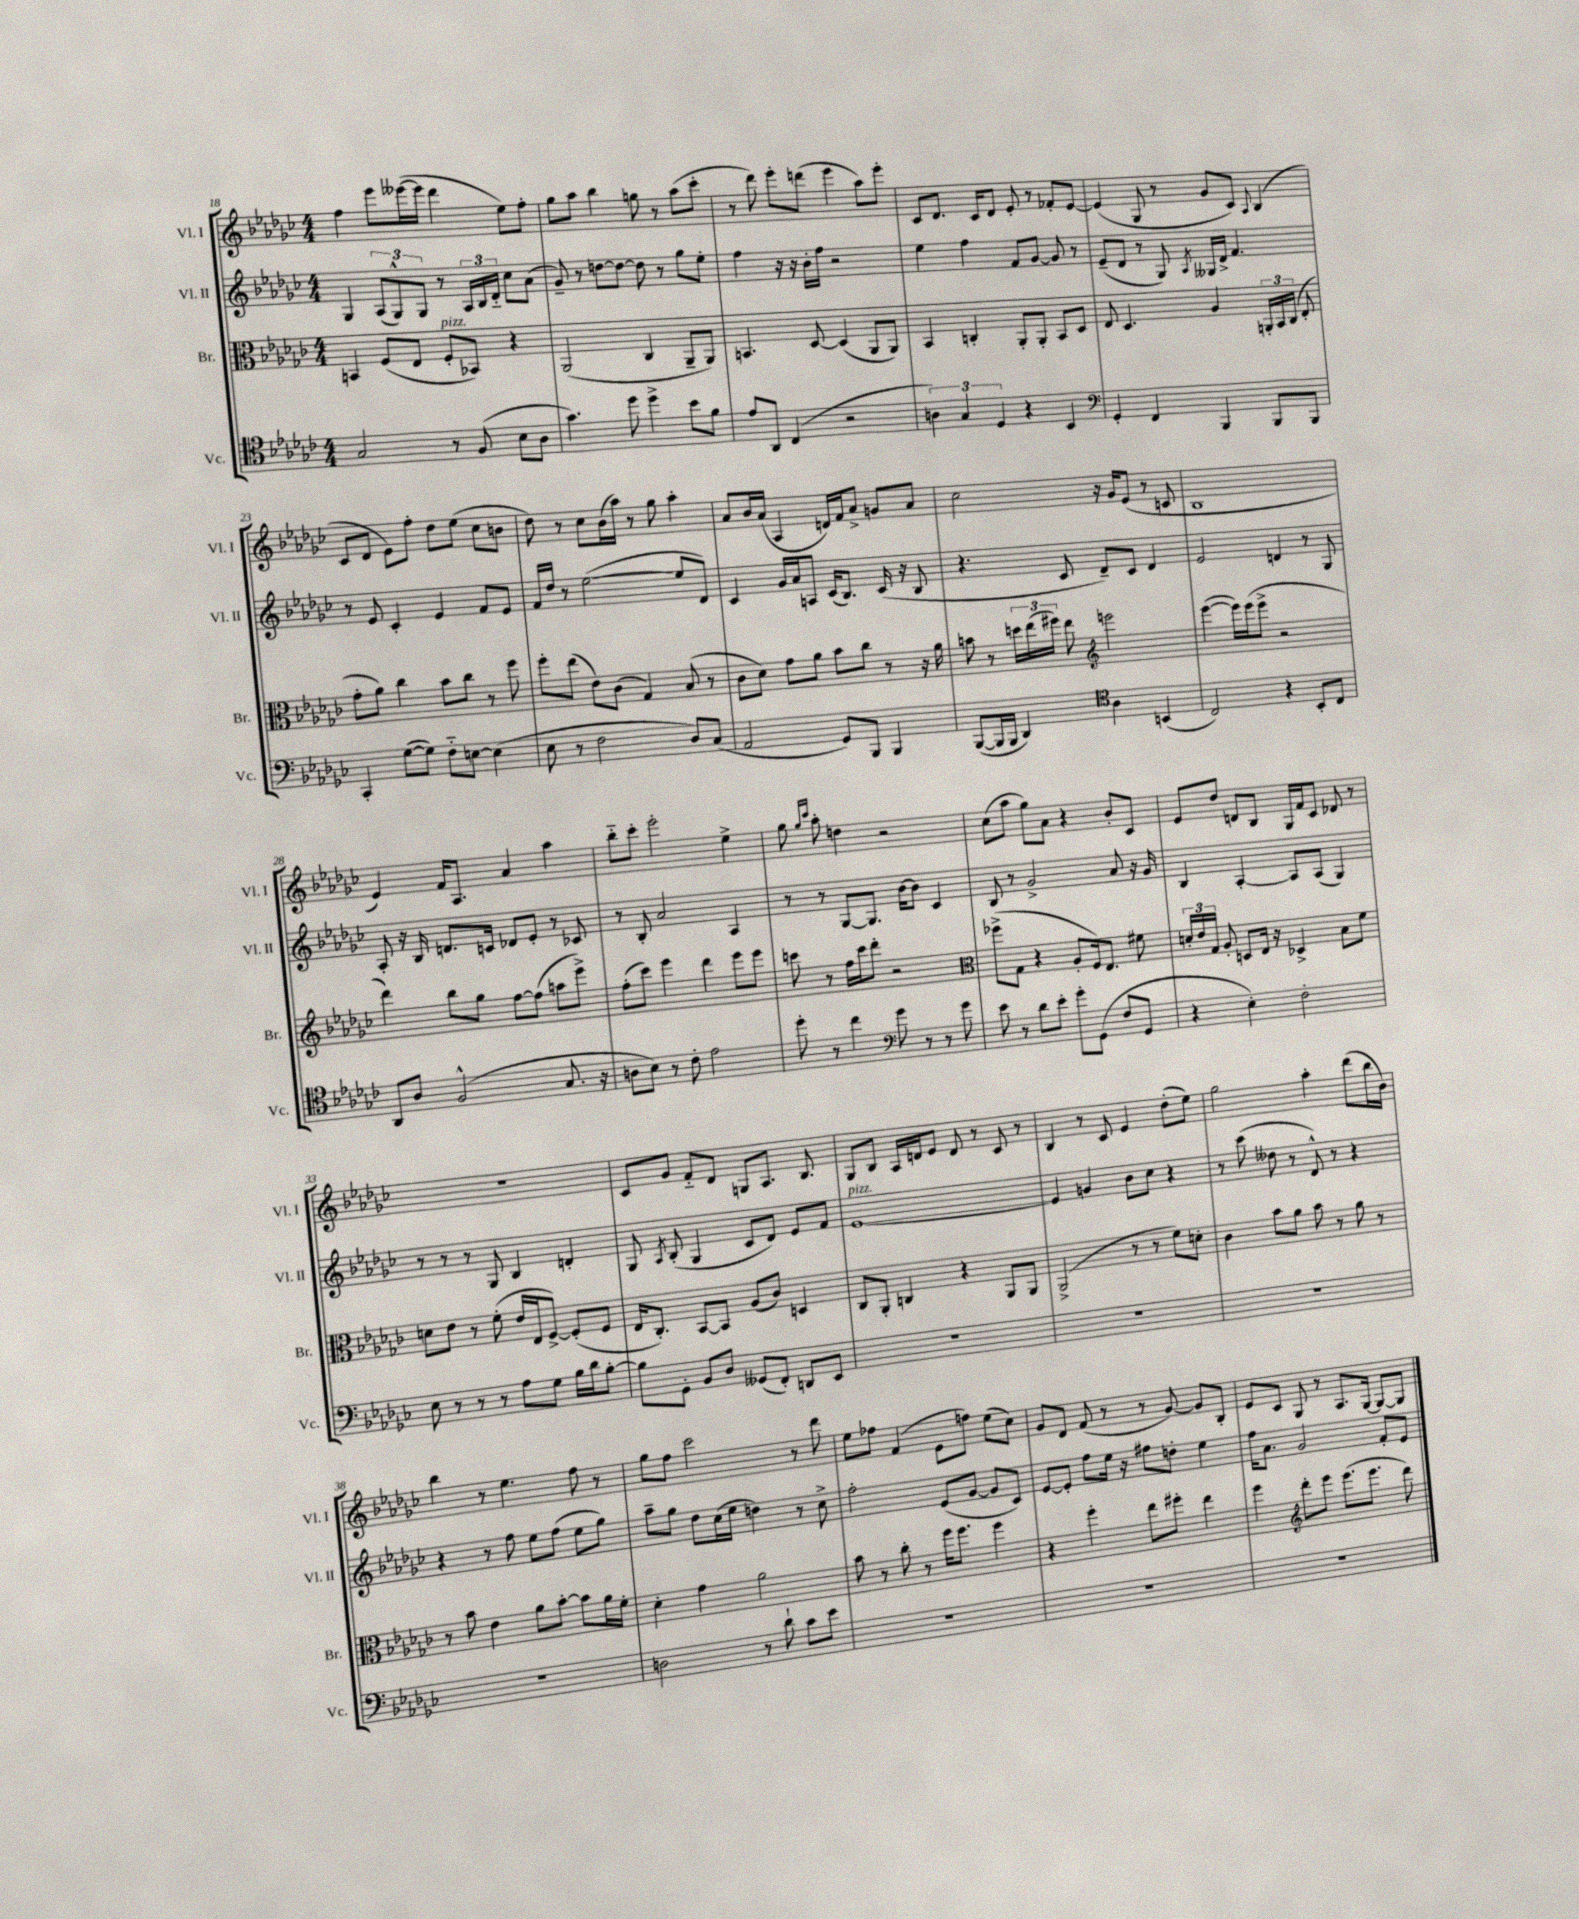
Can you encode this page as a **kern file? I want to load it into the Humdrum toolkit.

**kern	**kern	**kern	**kern
*staff4	*staff3	*staff2	*staff1
*clefC4	*clefC3	*clefG2	*clefG2
*k[b-e-a-d-g-c-]	*k[b-e-a-d-g-c-]	*k[b-e-a-d-g-c-]	*k[b-e-a-d-g-c-]
*M4/4	*M4/4	*M4/4	*M4/4
2G-	4BB	4G-	4ff
.	(8F	(12A-	8eee-
.	.	12G-^^)	.
.	8E-	.	([16eee--
.	.	12G-	.
.	.	.	16eee--]
8r	8F'	8r	4ddd-
(8F	8BB-)	24A-	.
.	.	24B-	.
.	.	24d-'~	.
8B-	4r	8cc-	8ee-)
8A-	.	(8a-	8ff'
=	=	=	=
4.g-)	(2AA-	8g-~)	8gg-
.	.	8r	8aa-
.	.	[8dd	4bb-
8dd-	.	8dd_	.
4dd-^	4C-	8dd]	8gg
.	.	8r	8r
8b-	8AA-~	8gg-	(8aa-
8f	8AA-)	8ee-'	8ccc-'
=	=	=	=
8e-	4.BB	4ff	8r
8AA-	.	.	8ddd-)
(4C-	.	16r	8eee-'
.	.	16r	.
.	[8D-	16b-'	(8ddd
.	.	16ff	.
2r	(4D-]	2r	4eee-
.	8AA-	.	8aa-)
.	8AA-)	.	8eee-'
=	=	=	=
6A)	4BB-	4ee-	8c-
.	.	.	8.d-
6G-	.	.	.
.	4C'	4ff	.
.	.	.	16c-
6D-	.	.	.
.	.	.	8d-
4r	8AA-'	8f	8e-'
.	8AA-'	[8g-	8r
4BB-	8BB-	8g-]	8f-'
.	8D-	8r	[8e-
=	=	=	=
*clefF4	*	*	*
4GG-'	8E-	(8e-~	(4e-]
.	4.D-	8d-	.
4FF	.	8r	8G-
.	.	8G-)	8r
.	.	8qA-	.
4BBB-	4A-	16G--	8g-
.	.	16d-^	.
.	.	4.f	8c-)
.	.	.	8qqA-
8BBB-	24AA'	.	(4B-
.	24BB-	.	.
.	(24C-	.	.
8BBB-	8E-'	.	.
=	=	=	=
4CC-'	8g-'	8r	8c-
.	8a-)	8e-	8d-
([8G-	4cc-	4c-'	8e-)
8G-])	.	.	8ff'
8F'~	8b-	4e-	8dd-
[8E	8cc-	.	(8ee-
(4E]	8r	8f	8cc-
.	8ff	8e-	8b
=	=	=	=
8E-	8ff'	16f	8dd-)
.	.	16dd-	.
8r	(8ee-	8r	8r
2F	8e-)	([2ee-	8cc-
.	(8c-	.	(16b-
.	.	.	16aa-)
.	4G-)	.	8r
.	.	.	8gg-
8D-)	(8B-	8ee-]	4aa-'
(8C-	8r	8d-)	.
=	=	=	=
2AA-	8c-	4c-	8a-
.	8d-)	.	16b-
.	.	.	(16a-
.	8g-	16g-	4A-
.	.	16a-	.
.	8a-	8A	.
8GG-)	8b-	(16c-	16d)
.	.	8.B-)	16f
8BBB-	8cc-	.	8a-^
4BBB-	8r	(16c-	8g
.	.	16r	.
.	16r	8B-	8a-
.	16a-	.	.
=	=	=	=
([8BBB-	8b	4.r	2cc-
16BBB-]	8r	.	.
16BBB-	.	.	.
4DD-)	24dd	.	.
.	(24ee-	.	.
.	24ff#)	.	.
.	8ee-	8c-	.
*clefC4	*clefG2	*	*
4A-	2eee	8d-~)	16r
.	.	.	16g-
.	.	8c-	(8e-
(4BB	.	4d-	8r
.	.	.	8c
=	=	=	=
2C-)	([4eee-	2e-	1B-
.	16eee-])	.	.
.	(16eee-	.	.
.	8eee-^	.	.
4r	2r	4d	.
8BB-'	.	8r	.
8C-	.	8G-	.
=	=	=	=
8AA-	4ddd-)	8A-'	4e-)
8A-	.	16r	.
.	.	16B-	.
(2F^^	8bb-	8.d	16f
.	.	.	8.A-
.	8gg-	.	.
.	.	16c	.
.	[8ff	8d-	4a-
.	(8ff]	8e-'	.
8.G-	8aa	8r	4aa-
.	8eee-^)	8c-	.
16r	.	.	.
=	=	=	=
8A	(8ff'	8r	8bb-'~
8B-)	8ccc-)	8B-'	8ccc-'
8r	4eee-	2a-	2eee-'
8c-'	.	.	.
2e-	4ddd-	.	.
.	8eee-	4A-	4ee-^
.	8eee-	.	.
=	=	=	=
8dd-'	8ccc	8r	8gg-
.	.	.	16qqgg-
.	.	.	16qqccc-
8r	8r	8r	8aa-'
4cc-	16ff	[8G-	4dd
.	16ccc	.	.
.	8ddd-'	8.G-]	.
*clefF4	*	*	*
8g-	2r	.	2r
.	.	[16b-	.
8r	.	8b-]	.
8r	.	4c-	.
8g-	.	.	.
=	=	=	=
*	*clefC3	*	*
8e-	(8ff-^	8B-	(8cc-
8r	8G-	8r	8aa-
8d-	4r	2g-^	8gg-)
8e-'	.	.	8a-
8g-'	8A-'	.	4r
(8GG-	16F)	.	.
.	8.E-	.	.
8F	.	8a-	8b-'
8GG-	8f#	16r	8c-
.	.	16g-	.
=	=	=	=
4r	24d'	4B-	8e-
.	24e-	.	.
.	24G-	.	.
.	8A-'	.	8dd-
4E-')	8D	[4A-'	8d
.	16E-	.	8B-
.	16r	.	.
2F'	4D-^	8A-]	16G-
.	.	.	16f
.	.	(8A-	8c-
.	8B-	4G-)	8d-
.	8f	.	8r
=	=	=	=
8E-	8d	8r	1r
8r	8e-	8r	.
8r	8r	8r	.
8r	(8f'	8G-	.
8A-	16e-	4B-	.
.	16E-	.	.
8G-	[8F^)	.	.
16B-	(8F']	4d'	.
16d-	.	.	.
[8B-'	8F	.	.
=	=	=	=
8B-]	16E-	8G-	8c-
.	8.C-')	.	.
.	.	8qA-	.
8GG-'	.	(8B-'	8g-
8BB-	[8BB-	4G-	8f'~
8D-	8BB-]	.	8d-
(8GG--	(8A-	8c-	8G
8FF')	8c-)	8d-)	8.A-
8DD	4D	8e-	.
.	.	.	8.B-
8EE-	.	8f	.
=	=	=	=
1r	8C-	[1e-	8G-
.	8AA-'	.	8B-
.	4C	.	16A-
.	.	.	16d
.	.	.	8e-
.	4r	.	8d
.	.	.	8r
.	8AA-	.	8c-
.	8AA-	.	8r
=	=	=	=
1r	(2AA-^	4e-]	4B-
.	.	4g	8r
.	.	.	8c-
.	8r	8b-	4e-
.	8r	8cc-	.
.	8f)	4r	(8dd-'
.	8d'	.	8ee-)
=	=	=	=
1r	4c-	8r	2gg-
.	.	(8ccc-	.
.	8b-	8dd--	.
.	8a-	8r	.
.	8b-	8d-^^)	4aa-'
.	8r	8r	.
.	8a-	4r	(8ddd-
.	8r	.	16bb-
.	.	.	16b-)
=	=	=	=
1r	8r	4r	4bb-
.	8b-	.	.
.	4e-	8r	8r
.	.	8ff	4.ee-
.	8a-	8ee-	.
.	[8b-'	(8ff	.
.	8b-]	8ee-	8ff
.	16a-	8gg-)	8r
.	16f'	.	.
=	=	=	=
2D	4d-'	8aa-~	8gg-
.	.	8gg-	8ff
.	4g-	8dd-	2ccc-
.	.	(16cc-	.
.	.	16ee-	.
8r	2a-	4dd)	.
8d-`	.	.	.
8c-	.	8r	8r
8e-	.	8cc-^	8ddd-
=	=	=	=
1r	8b-	2ff'	8ee-
.	8r	.	8ff-
.	8cc-'	.	(4f
.	8r	.	.
.	16ff	(8e-	8e-
.	8.ff	.	.
.	.	[8g-	8ff)
.	4ff	8g-]	(8ee-
.	.	8c-)	8cc-)
=	=	=	=
1r	4r	[8e-	8g-
.	.	8e-']	8d-
.	4ff'	8ff	(8f
.	.	16ee-	8r
.	.	16r	.
.	8ee-	8ff#	8r
.	8ff#'	8dd'	[8g-)
.	4ee-	4ee-	8g-]
.	.	.	8B-'
=	=	=	=
1r	4ff	16ff	8e-
.	.	8.a-	.
.	.	.	8c-
*	*clefG2	*	*
.	8ddd-'	2g-	8G-
.	8eee-	.	8r
.	(8.eee-	.	8.A-
.	8.eee-	.	[16G-
.	.	8f'	8G-_
.	8ddd-)	8e-	8G-]
==	==	==	==
*-	*-	*-	*-
